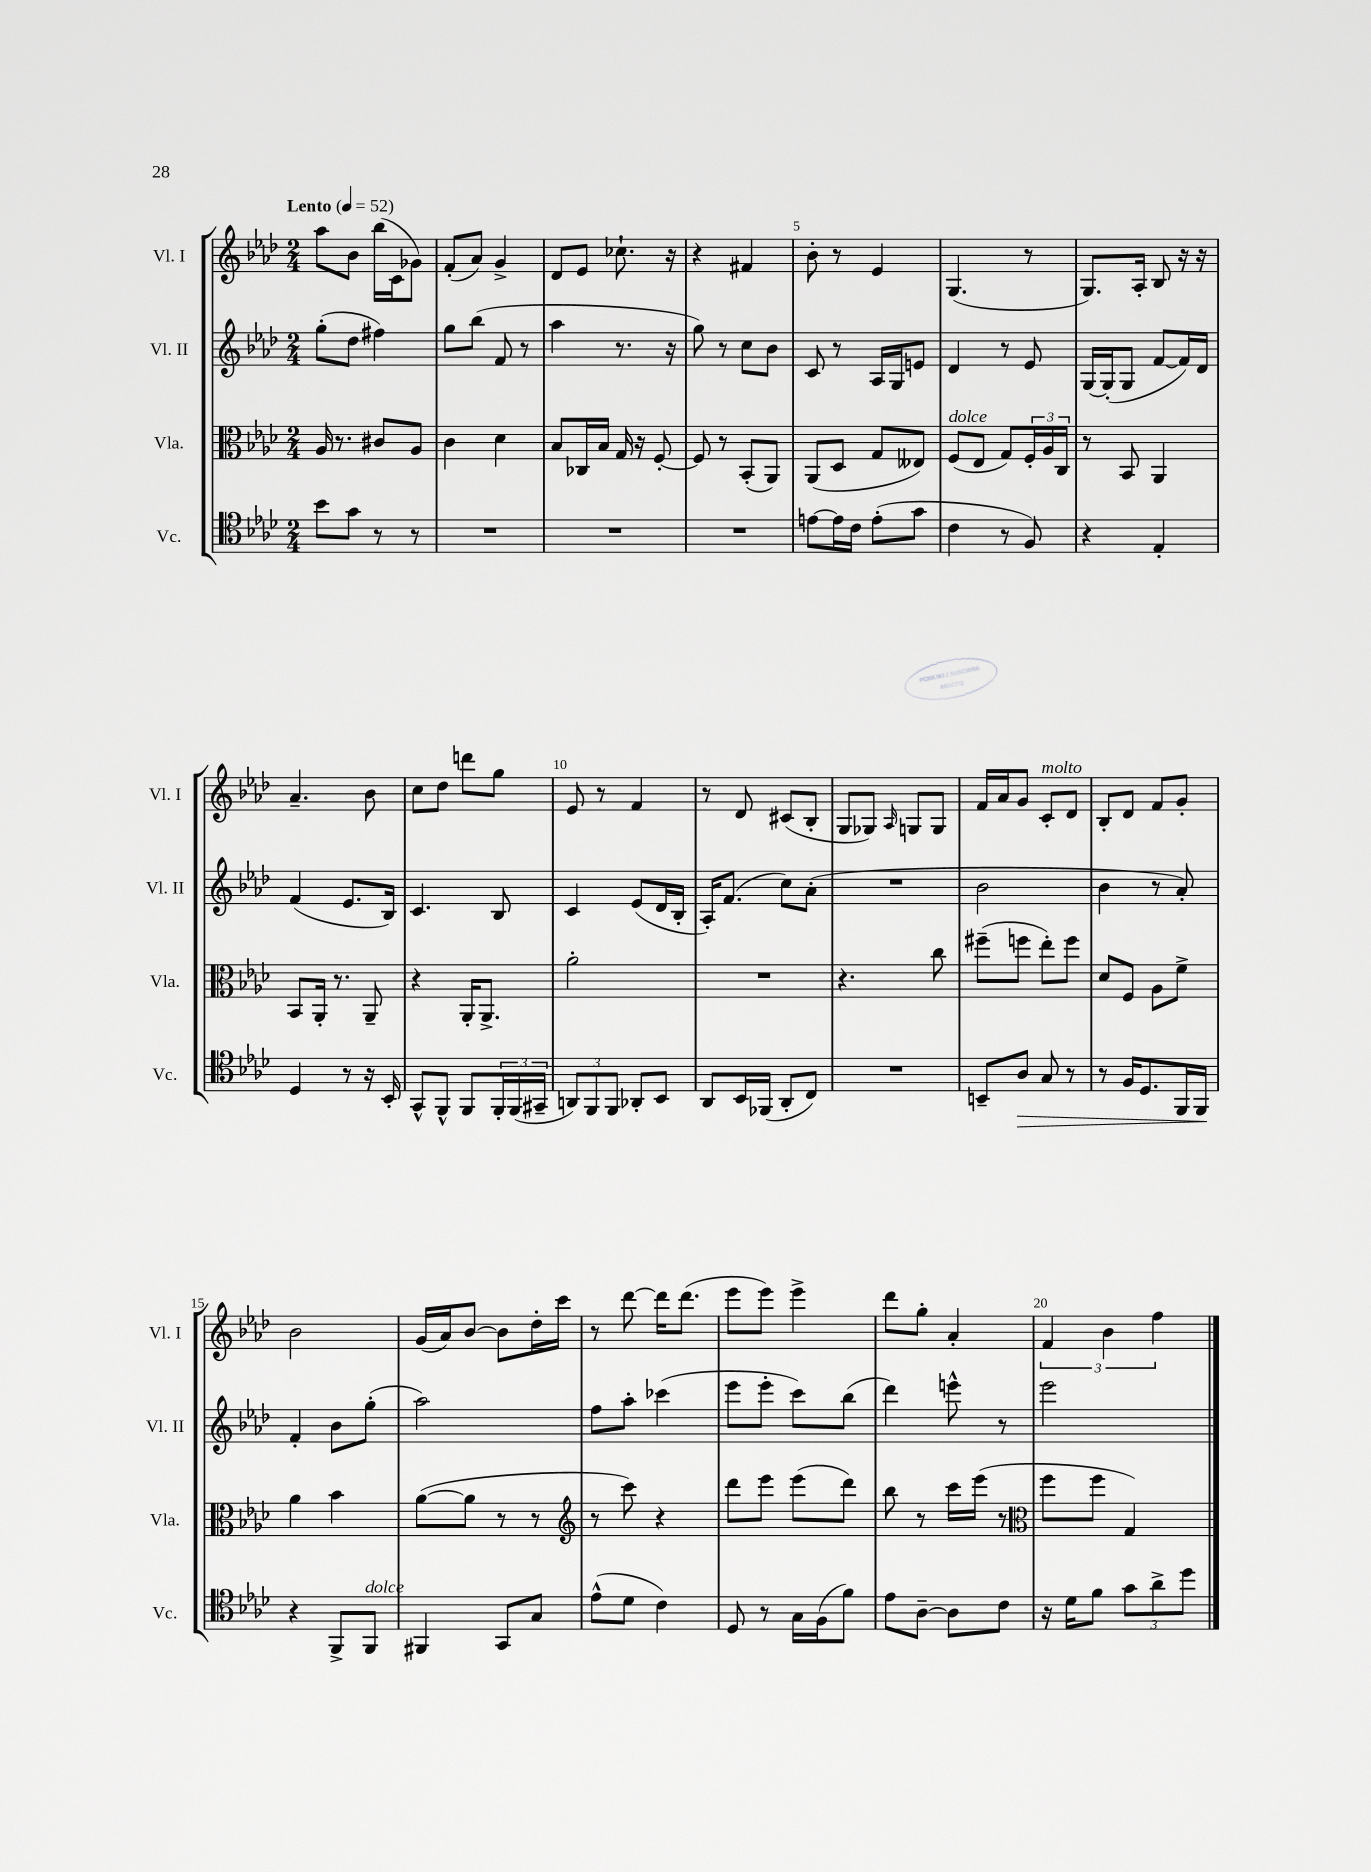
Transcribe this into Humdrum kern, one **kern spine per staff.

**kern	**kern	**kern	**kern
*staff4	*staff3	*staff2	*staff1
*clefC4	*clefC3	*clefG2	*clefG2
*k[b-e-a-d-]	*k[b-e-a-d-]	*k[b-e-a-d-]	*k[b-e-a-d-]
*M2/4	*M2/4	*M2/4	*M2/4
*MM52	*MM52	*MM52	*MM52
8b-	16A-	(8gg'	8aa-
.	8.r	.	.
8g	.	8dd-	8b-
8r	8c#	4ff#)	(16bb-
.	.	.	16c
8r	8A-	.	8g-)
=	=	=	=
2r	4c	8gg	(8f'
.	.	(8bb-	8a-)
.	4d-	8f	4g^
.	.	8r	.
=	=	=	=
2r	8B-	4aa-	8d-
.	16C-	.	8e-
.	16B-	.	.
.	16G	8.r	8.cc-`
.	16r	.	.
.	[8F'	.	.
.	.	16r	16r
=	=	=	=
2r	8F]	8gg)	4r
.	8r	8r	.
.	(8BB-'	8cc	4f#
.	8AA-)	8b-	.
=	=	=	=
[8e	(8AA-	8c	8b-'
16e]	8D-	8r	8r
16c	.	.	.
(8e'	8G	16A-	4e-
.	.	16G	.
8g	8E--)	8e	.
=	=	=	=
4c	(8F	4d-	(4.G
.	8E-	.	.
8r	8G)	8r	.
8F)	24F'	8e-	8r
.	24A-	.	.
.	24C	.	.
=	=	=	=
4r	8r	[16G	8.G)
.	.	(16G']	.
.	8BB-	8G	.
.	.	.	16A-'
4E-'	4AA-	[8f	8B-
.	.	16f])	16r
.	.	16d-	16r
=	=	=	=
4D-	8BB-	(4f	4.a-~
.	16AA-'	.	.
.	8.r	.	.
8r	.	8.e-	.
16r	8AA-~	.	8b-
16BB-'	.	16B-)	.
=	=	=	=
8GG^^	4r	4.c	8cc
8FF^^	.	.	8dd-
8FF	16AA-'	.	8ddd
.	8.AA-^	.	.
24FF'	.	8B-	8gg
(24FF	.	.	.
24GG#~	.	.	.
=	=	=	=
12AA)	2a-'	4c	8e-
12FF	.	.	.
.	.	.	8r
12FF	.	.	.
8AA-'	.	(8e-	4f
8BB-	.	16d-	.
.	.	16B-'	.
=	=	=	=
8AA-	2r	16A-')	8r
.	.	(8.f	.
16BB-	.	.	8d-
(16FF-	.	.	.
8AA-'	.	8cc)	(8c#
8C)	.	(8a-'	8B-'
=	=	=	=
2r	4.r	2r	8G
.	.	.	8G-)
.	.	.	16qqA-
.	.	.	8G
.	8cc	.	8G
=	=	=	=
8BB~	(8ff#~	2b-	16f
.	.	.	16a-
8A-	8ff	.	8g
8G	8ee-')	.	8c'
8r	8ff	.	8d-
=	=	=	=
8r	8d-	4b-	8B-'
16F	8F	.	8d-
8.D-	.	.	.
.	8A-	8r	8f
16FF	8f^	8a-')	8g'
16FF	.	.	.
=	=	=	=
4r	4a-	4f'	2b-
8FF^	4b-	8b-	.
8FF	.	(8gg'	.
=	=	=	=
4FF#	([8a-	2aa-)	(16g
.	.	.	16a-)
.	8a-]	.	[8b-
8GG	8r	.	8b-]
8G	8r	.	16dd-'
.	.	.	16ccc
=	=	=	=
*	*clefG2	*	*
(8e-^^	8r	8ff	8r
8d-	8ccc)	8aa-'	[8ddd-
4c)	4r	(4ccc-	16ddd-]
.	.	.	(8.ddd-
=	=	=	=
8D-	8ddd-	8eee-	8eee-
8r	8eee-	8eee-'	8eee-)
16G	(8eee-	8ccc)	4eee-^
(16F	.	.	.
8f)	8ddd-)	(8bb-	.
=	=	=	=
8e-	8bb-	4ddd-)	8ddd-
[8A-~	8r	.	8gg'
8A-]	16ccc	8eee^^	4a-'
.	(16eee-	.	.
8c	8r	8r	.
=	=	=	=
*	*clefC3	*	*
16r	8ff	2eee-	6f
16d-	.	.	.
8f	8ff	.	.
.	.	.	6b-
12g	4G)	.	.
12a-^	.	.	6ff
12dd-	.	.	.
==	==	==	==
*-	*-	*-	*-
